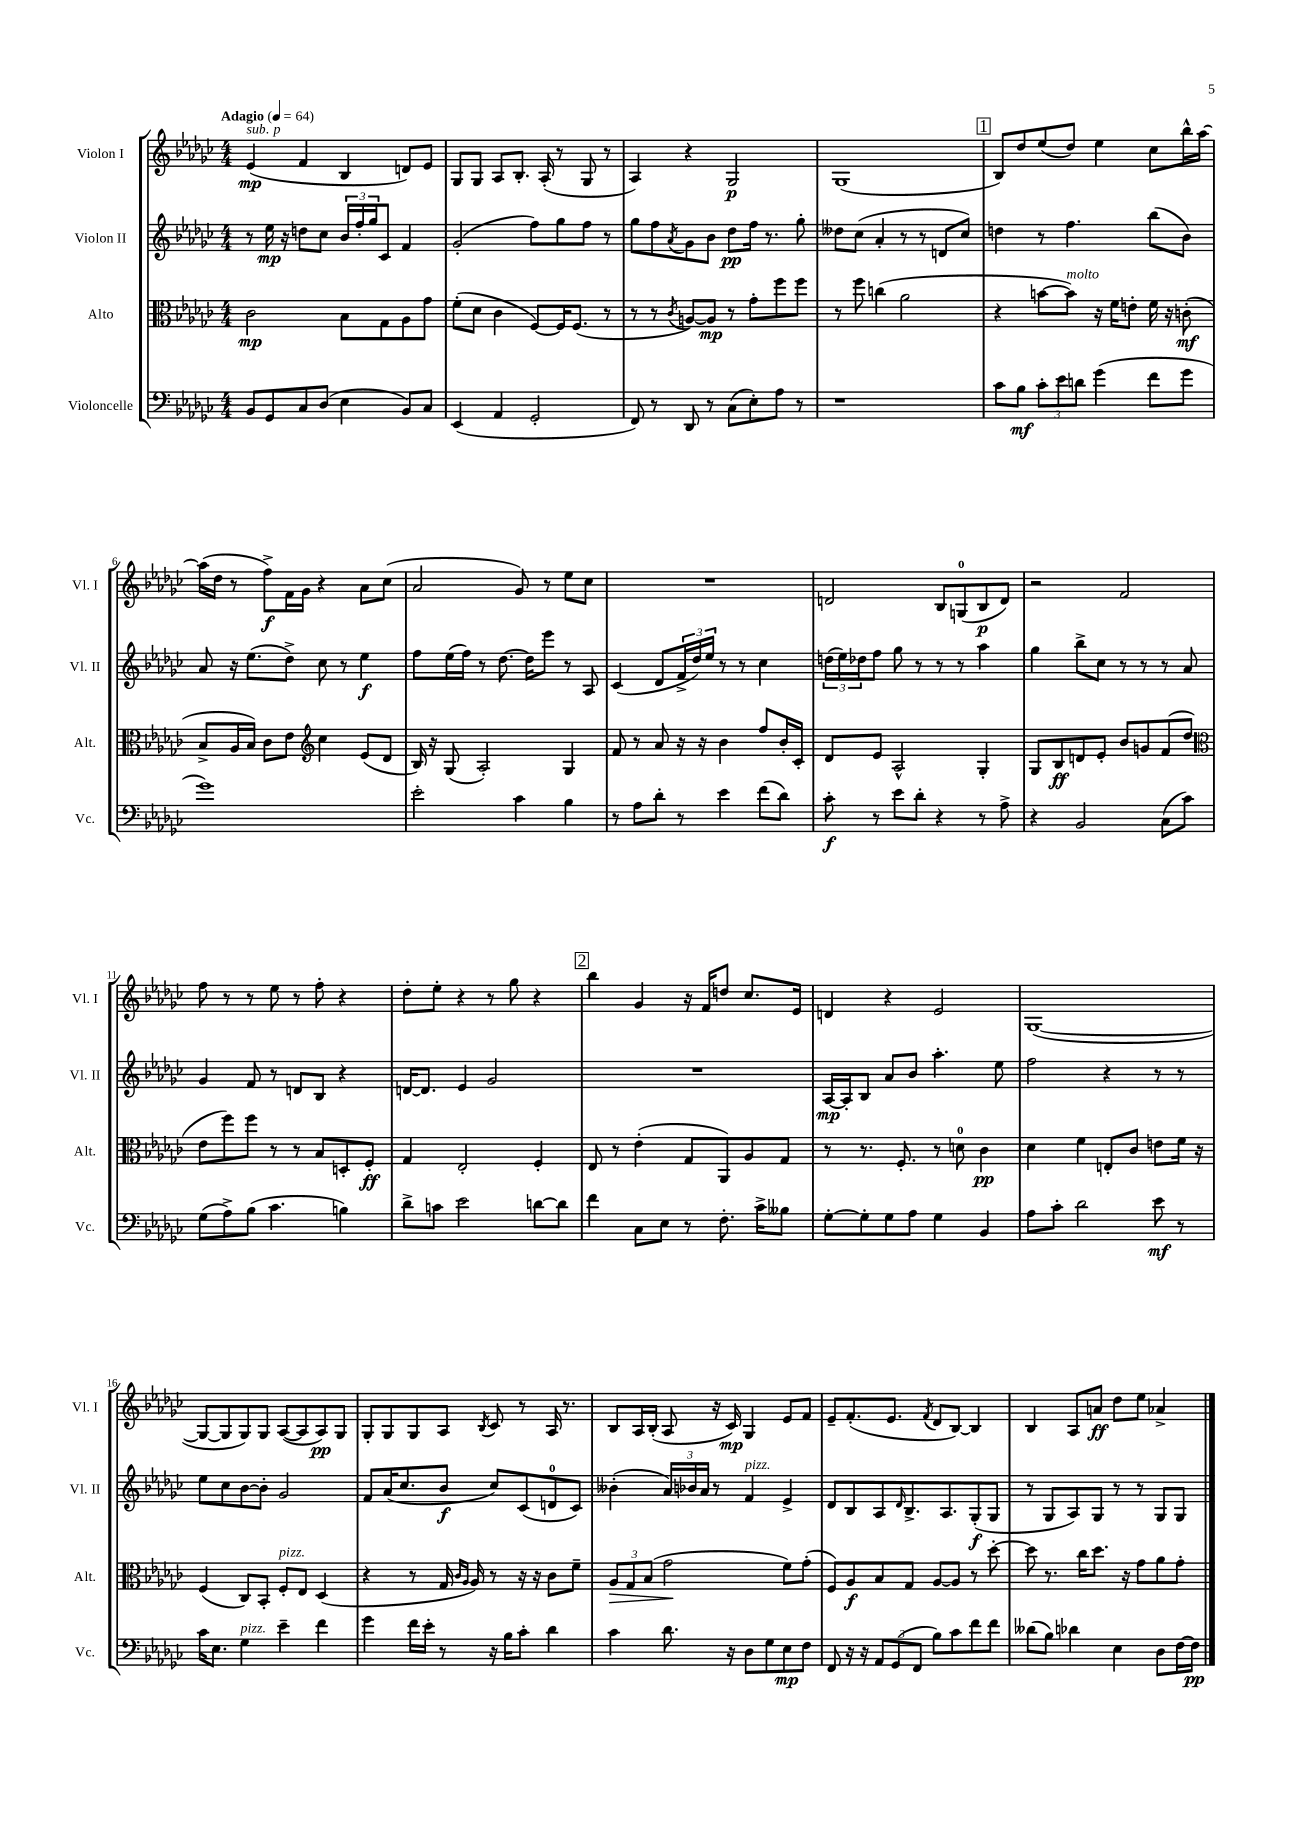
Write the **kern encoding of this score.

**kern	**dynam	**kern	**dynam	**kern	**dynam	**kern	**dynam
*part4	*part4	*part3	*part3	*part2	*part2	*part1	*part1
*staff4	*staff4	*staff3	*staff3	*staff2	*staff2	*staff1	*staff1
*I"Violoncelle	*	*I"Alto	*	*I"Violon II	*	*I"Violon I	*
*I'Vc.	*	*I'Alt.	*	*I'Vl. II	*	*I'Vl. I	*
*clefF4	*	*clefC3	*	*clefG2	*	*clefG2	*
*k[b-e-a-d-g-c-]	*	*k[b-e-a-d-g-c-]	*	*k[b-e-a-d-g-c-]	*	*k[b-e-a-d-g-c-]	*
*M4/4	*	*M4/4	*	*M4/4	*	*M4/4	*
*MM64	*	*MM64	*	*MM64	*	*MM64	*
=1	=1	=1	=1	=1	=1	=1	=1
!	!	!	!	!	!	!LO:TX:a:B:t=Adagio	!
!	!	!	!	!	!	!LO:TX:a:i:t=sub. p	!
8BB-/L	.	2c-\	mp	8r	.	(4e-/	mp
8GG-/	.	.	.	16ee-\	mp	.	.
.	.	.	.	16r	.	.	.
8C-/	.	.	.	8ddn\L	.	4f/	.
(8D-/J	.	.	.	8cc-\J	.	.	.
4E-\	.	8B-\L	.	24b-/LL	.	4B-/	.
.	.	.	.	24ff'/	.	.	.
.	.	.	.	24gg-/J	.	.	.
.	.	8G-\	.	8c-/J	.	.	.
8BB-/L)	.	8A-\	.	4f/	.	8dn/L)	.
8C-/J	.	8g-\J	.	.	.	8e-/J	.
=2	=2	=2	=2	=2	=2	=2	=2
(4EE-/	.	(8f'\L	.	(2g-'/	.	8G-/L	.
.	.	8d-\J	.	.	.	8G-/J	.
4AA-/	.	4c-\	.	.	.	8A-/L	.
.	.	.	.	.	.	8.B-'/J	.
2GG-'/	.	[8F/L)	.	8ff\L)	.	.	.
.	.	.	.	.	.	(16A-'/	.
.	.	16F/K]	.	8gg-\	.	8r	.
.	.	(8.F/J	.	.	.	.	.
.	.	.	.	8ff\J	.	8G-/	.
.	.	8r	.	8r	.	8r	.
=3	=3	=3	=3	=3	=3	=3	=3
8FF/)	.	8r	.	8gg-\L	.	4A-/)	.
8r	.	8r	.	8ff\	.	.	.
.	.	8qc-/	.	8qa-/	.	.	.
8DD-/	.	[8An/L)	.	8g-\	.	4r	.
8r	.	8A/J]	mp	8b-\J	.	.	.
(8C-\L	.	8r	.	8dd-\L	pp	2G-/	p
8E-'\)	.	8g-'\L	.	16ff\Jk	.	.	.
.	.	.	.	8.r	.	.	.
8A-\J	.	8ff\	.	.	.	.	.
8r	.	8ff\J	.	8gg-'\	.	.	.
=4	=4	=4	=4	=4	=4	=4	=4
1r	.	8r	.	8dd--X\L	.	(1G-	.
.	.	8ff\	.	(8cc-\J	.	.	.
.	.	(4ccn\	.	4a-'/	.	.	.
.	.	2a-\	.	8r	.	.	.
.	.	.	.	8r	.	.	.
.	.	.	.	8dn/L	.	.	.
.	.	.	.	8cc-/J)	.	.	.
!!LO:REH:place=s1:t=1
=5	=5	=5	=5	=5	=5	=5	=5
8c-\L	.	4r	.	4ddn\	.	8B-/L)	.
8B-\J	mf	.	.	.	.	8dd-/	.
12c-'\L	.	[8bn\L	.	8r	.	(8ee-/	.
12e-\	.	.	.	.	.	.	.
!	!	!LO:TX:a:i:t=molto	!	!	!	!	!
.	.	8b\J])	.	4.ff\	.	8dd-/J)	.
12dn\J	.	.	.	.	.	.	.
(4g-\	.	16r	.	.	.	4ee-\	.
.	.	16f\KL	.	.	.	.	.
.	.	8en'\J	.	.	.	.	.
8f\L	.	16f\	.	(8bb-\L	.	8cc-\L	.
.	.	16r	.	.	.	.	.
8g-\J	.	(8cn'\	mf	8b-\J)	.	16bb-^^\L	.
.	.	.	.	.	.	[16aa-\JJ	.
!!LO:LB:g=z
=6	=6	=6	=6	=6	=6	=6	=6
1g-)	.	8B-^/L	.	8a-/	.	(16aa-\LL]	.
.	.	.	.	.	.	16dd-\JJ	.
.	.	16A-/L	.	16r	.	8r	.
.	.	16B-/JJ)	.	(8.ee-\L	.	.	.
.	.	8c-\L	.	.	.	8ff^\L)	f
.	.	8e-\J	.	8dd-^\J)	.	16f\L	.
.	.	.	.	.	.	16g-\JJ	.
*	*	*clefG2	*	*	*	*	*
.	.	4cc-\	.	8cc-\	.	4r	.
.	.	.	.	8r	.	.	.
.	.	(8e-/L	.	4ee-\	f	8a-\L	.
.	.	8d-/J	.	.	.	(8cc-\J	.
=7	=7	=7	=7	=7	=7	=7	=7
2e-'\	.	16B-/)	.	8ff\L	.	2a-/	.
.	.	16r	.	.	.	.	.
.	.	(8G-/	.	(16ee-\L	.	.	.
.	.	.	.	16ff\JJ)	.	.	.
.	.	2A-'/)	.	8r	.	.	.
.	.	.	.	[8.dd-\	.	.	.
4c-\	.	.	.	.	.	8g-/)	.
.	.	.	.	16dd-\KL]	.	.	.
.	.	.	.	8eee-\J	.	8r	.
4B-\	.	4G-/	.	8r	.	8ee-\L	.
.	.	.	.	8A-/	.	8cc-\J	.
=8	=8	=8	=8	=8	=8	=8	=8
8r	.	8f/	.	(4c-/	.	1r	.
8A-\L	.	8r	.	.	.	.	.
8d-'\J	.	8a-/	.	8d-/L	.	.	.
8r	.	16r	.	24f^/L	.	.	.
.	.	.	.	24dd-/)	.	.	.
.	.	16r	.	.	.	.	.
.	.	.	.	24ee-/JJ	.	.	.
4e-\	.	4b-\	.	8r	.	.	.
.	.	.	.	8r	.	.	.
(8f\L	.	8ff/L	.	4cc-\	.	.	.
8d-\J)	.	16b-'/L	.	.	.	.	.
.	.	16c-'/JJ	.	.	.	.	.
=9	=9	=9	=9	=9	=9	=9	=9
8c-'\	f	8d-/L	.	(24ddn\LL	.	2dn/	.
.	.	.	.	24ee-\)	.	.	.
.	.	.	.	24dd-X\J	.	.	.
8r	.	8e-/J	.	8ff\J	.	.	.
8e-\L	.	2A-^^/	.	8gg-\	.	.	.
8d-'\J	.	.	.	8r	.	.	.
4r	.	.	.	8r	.	8B-/L	.
.	.	.	.	8r	.	(8Gn/	.
8r	.	4G-'/	.	4aa-\	.	8B-/	p
8A-^\	.	.	.	.	.	8d/J)	.
=10	=10	=10	=10	=10	=10	=10	=10
4r	.	8G-/L	.	4gg-\	.	2r	.
.	.	8B-/	ff	.	.	.	.
2BB-/	.	8dn/	.	8bb-^\L	.	.	.
.	.	8e-'/J	.	8cc-\J	.	.	.
.	.	8b-/L	.	8r	.	2f/	.
.	.	8gn/	.	8r	.	.	.
(8C-\L	.	(8f/	.	8r	.	.	.
8c-\J)	.	8dd-/J	.	8a-/	.	.	.
!!LO:LB:g=z
=11	=11	=11	=11	=11	=11	=11	=11
*	*	*clefC3	*	*	*	*	*
(8G-\L	.	8e-\L	.	4g-/	.	8ff\	.
8A-^\)	.	8ff\)	.	.	.	8r	.
(8B-\J	.	8ff\J	.	8f/	.	8r	.
4.c-\	.	8r	.	8r	.	8ee-\	.
.	.	8r	.	8dn/L	.	8r	.
.	.	8B-/L	.	8B-/J	.	8ff'\	.
4Bn\)	.	8Dn'/	.	4r	.	4r	.
.	.	8F'/J	ff	.	.	.	.
=12	=12	=12	=12	=12	=12	=12	=12
8d-^\L	.	4G-/	.	[16dn/KL	.	8dd-'\L	.
.	.	.	.	8.d/J]	.	.	.
8cn\J	.	.	.	.	.	8ee-'\J	.
2e-\	.	2E-'/	.	4e-/	.	4r	.
.	.	.	.	2g-/	.	8r	.
.	.	.	.	.	.	8gg-\	.
[8dn\L	.	4F'/	.	.	.	4r	.
8d\J]	.	.	.	.	.	.	.
!!LO:REH:place=s1:t=2
=13	=13	=13	=13	=13	=13	=13	=13
4f\	.	8E-/	.	1r	.	4bb-\	.
.	.	8r	.	.	.	.	.
8C-\L	.	(4e-'\	.	.	.	4g-/	.
8E-\J	.	.	.	.	.	.	.
8r	.	8G-/L	.	.	.	16r	.
.	.	.	.	.	.	16f/KL	.
8.F'\	.	8AA-/)	.	.	.	8ddn/J	.
.	.	8A-/	.	.	.	8.cc-/L	.
16c-^\KL	.	.	.	.	.	.	.
8B--X\J	.	8G-/J	.	.	.	.	.
.	.	.	.	.	.	16e-/Jk	.
=14	=14	=14	=14	=14	=14	=14	=14
[8G-'\L	.	8r	.	[16A-/LL	mp	4dn/	.
.	.	.	.	16A-'/J]	.	.	.
8G-'\]	.	8.r	.	8B-/J	.	.	.
8G-\	.	.	.	8a-/L	.	4r	.
.	.	8.F'/	.	.	.	.	.
8A-\J	.	.	.	8b-/J	.	.	.
4G-\	.	8r	.	4.aa-'\	.	2e-/	.
.	.	8dn\	.	.	.	.	.
4BB-/	.	4c-\	pp	.	.	.	.
.	.	.	.	8ee-\	.	.	.
=15	=15	=15	=15	=15	=15	=15	=15
8A-\L	.	4d-\	.	2ff\	.	([1G-	.
8c-'\J	.	.	.	.	.	.	.
2d-\	.	4f\	.	.	.	.	.
.	.	8En'/L	.	4r	.	.	.
.	.	8c-/J	.	.	.	.	.
8e-\	mf	8en\L	.	8r	.	.	.
8r	.	16f\Jk	.	8r	.	.	.
.	.	16r	.	.	.	.	.
!!LO:LB:g=z
=16	=16	=16	=16	=16	=16	=16	=16
16c-\KL	.	(4F/	.	8ee-\L	.	8G-/L_	.
8.E-\J	.	.	.	.	.	.	.
.	.	.	.	8cc-\	.	8G-/]	.
!LO:TX:a:i:t=pizz.	!	!	!	!	!	!	!
4G-\	.	8C-/L)	.	[8b-\	.	8G-/)	.
.	.	8BB-'/J	.	8b-'\J]	.	8G-/J	.
!	!	!LO:TX:a:i:t=pizz.	!	!	!	!	!
4e-~\	.	8F'/L	.	2g-/	.	([8A-/L	.
.	.	8E-/J	.	.	.	8A-/]	.
4f\	.	(4D-/	.	.	.	8A-/)	pp
.	.	.	.	.	.	8G-/J	.
=17	=17	=17	=17	=17	=17	=17	=17
4g-\	.	4r	.	8f/L	.	8G-'/L	.
.	.	.	.	(16a-/K	.	8G-/	.
.	.	.	.	8.cc-/	.	.	.
16f\LL	.	8r	.	.	.	8G-/	.
16e-'\JJ	.	.	.	.	.	.	.
8r	.	16G-/	.	8b-/J	f	8A-/J	.
.	.	16qqc-/LL	.	.	.	.	.
.	.	16qqA-/JJ	.	.	.	.	.
.	.	16A-/)	.	.	.	.	.
.	.	.	.	.	.	8qB-/	.
16r	.	8r	.	8cc-/L)	.	8c-/	.
16B-\KL	.	.	.	.	.	.	.
8c-'\J	.	16r	.	(8c-/	.	8r	.
.	.	16r	.	.	.	.	.
4d-\	.	8c-\L	.	8dn/	.	16A-/	.
.	.	.	.	.	.	8.r	.
.	.	8f~\J	.	8c-/J)	.	.	.
=18	=18	=18	=18	=18	=18	=18	=18
!	!	!	!LO:HP:b	!	!	!	!
4c-\	.	12A-/L	>	(4b--X'\	.	8B-/L	.
.	.	12G-/	.	.	.	.	.
.	.	.	.	.	.	16A-/L	.
.	.	(12B-/J	.	.	.	.	.
.	.	.	.	.	.	(16B-'/JJ	.
8.d-\	.	2g-\	.	24a-/LL)	.	8A-/	.
.	.	.	.	24b-X/	.	.	.
.	.	.	.	24a-/JJ	.	.	.
.	.	.	.	8r	.	16r	.
16r	.	.	.	.	.	16c-/)	mp
!	!	!	!	!LO:TX:a:i:t=pizz.	!	!	!
8D-\L	.	.	.	4f/	.	4G-/	.
8G-\	.	.	.	.	.	.	.
8E-\	mp	8f\L)	]	4e-^/	.	8e-/L	.
8F\J	.	(8g-'\J	.	.	.	8f/J	.
=19	=19	=19	=19	=19	=19	=19	=19
8FF/	.	8F/L)	.	8d-/L	.	8e-~/L	.
16r	.	8A-/	f	8B-/	.	(8.f'/	.
16r	.	.	.	.	.	.	.
12AA-/L	.	8B-/	.	8A-/	.	.	.
.	.	.	.	.	.	8.e-/J	.
(12GG-/	.	.	.	.	.	.	.
.	.	.	.	16qqd-/	.	.	.
.	.	8G-/J	.	8.B-^/	.	.	.
12FF/J	.	.	.	.	.	.	.
.	.	.	.	.	.	8qf/	.
8B-\L)	.	[8A-/L	.	.	.	8d-/L	.
.	.	.	.	8.A-/	.	.	.
8c-\	.	8A-/J]	.	.	.	[8B-/J)	.
8f\	.	8r	.	(8G-'/	f	4B-/]	.
8f\J	.	[8dd-'\	.	8G-/J	.	.	.
=20	=20	=20	=20	=20	=20	=20	=20
(8d--X\L	.	8dd-\]	.	8r	.	4B-/	.
8B-\J)	.	8.r	.	8G-/L	.	.	.
4d-X\	.	.	.	8A-/)	.	8A-/L	.
.	.	16cc-\KL	.	.	.	.	.
.	.	8.dd-\J	.	8G-/J	.	8an/J	ff
4E-\	.	.	.	8r	.	8dd-\L	.
.	.	16r	.	.	.	.	.
.	.	8g-\L	.	8r	.	8ee-\J	.
8D-\L	.	8a-\	.	8G-/L	.	4a-X^/	.
[16F\L	.	8g-'\J	.	8G-/J	.	.	.
16F\JJ]	pp	.	.	.	.	.	.
==	==	==	==	==	==	==	==
*-	*-	*-	*-	*-	*-	*-	*-
